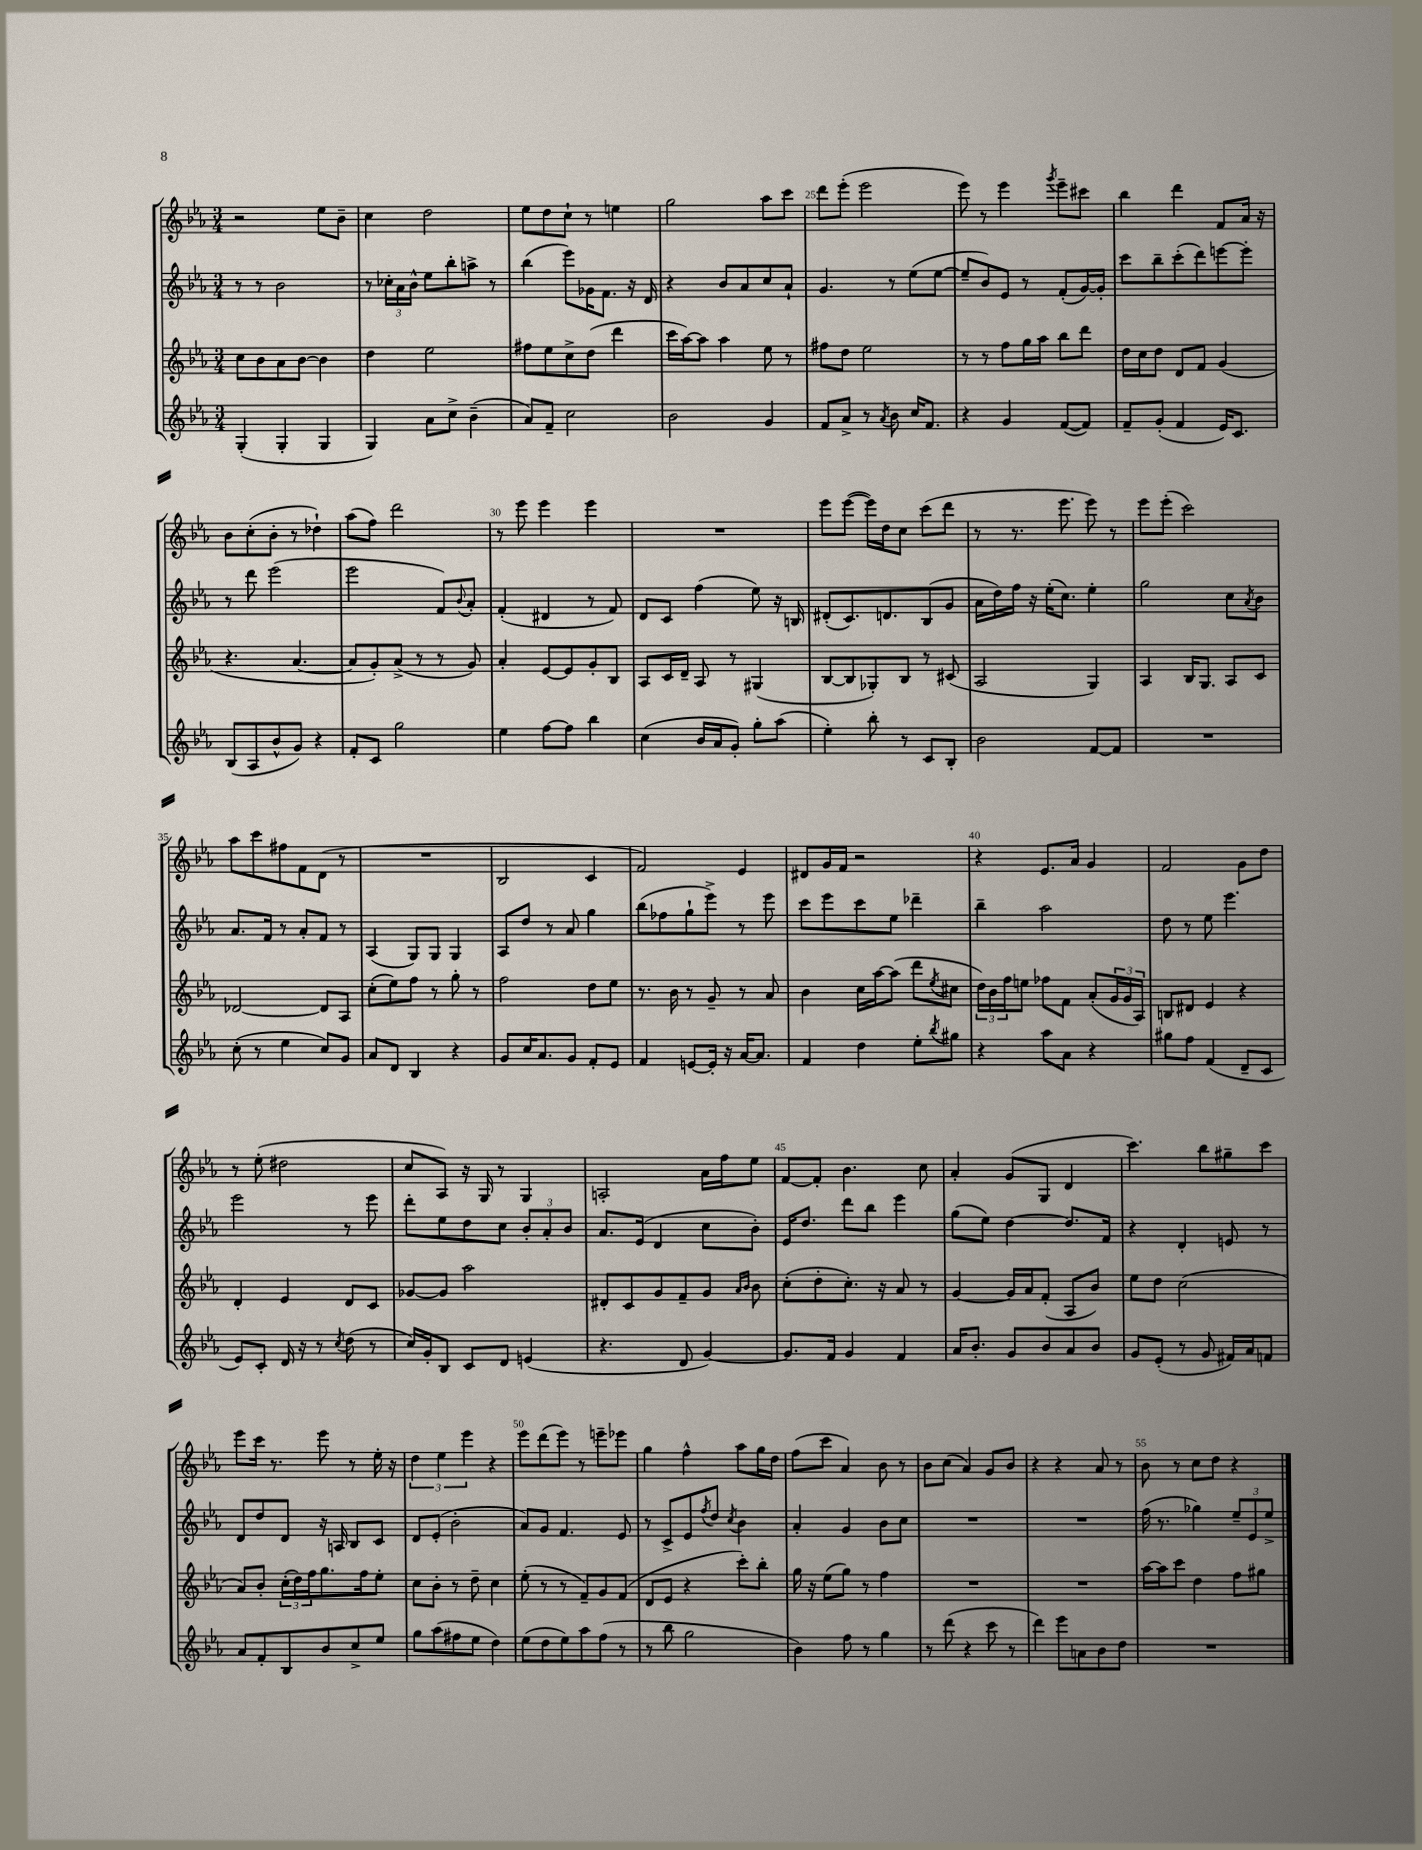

**kern	**kern	**kern	**kern
*staff4	*staff3	*staff2	*staff1
*clefG2	*clefG2	*clefG2	*clefG2
*k[b-e-a-]	*k[b-e-a-]	*k[b-e-a-]	*k[b-e-a-]
*M3/4	*M3/4	*M3/4	*M3/4
(4G'	8cc	8r	2r
.	8b-	8r	.
4G'	8a-	2b-	.
.	[8b-	.	.
4G	4b-]	.	8ee-
.	.	.	8b-~
=	=	=	=
4G)	4dd	8r	4cc
.	.	24cc-'	.
.	.	24a-	.
.	.	24b-^^	.
8a-	2ee-	8ee-	2dd
8cc^	.	8bb-'	.
(4b-~	.	8aa^	.
.	.	8r	.
=	=	=	=
8a-)	8ff#	(4bb-	8ee-
8f~	8ee-	.	8dd
2cc	8cc^	8eee-)	8cc`
.	(8dd	16g-	8r
.	.	8.f	.
.	4ddd	.	4ee
.	.	16r	.
.	.	16d	.
=	=	=	=
2b-	16ccc	4r	2gg
.	[16aa-)	.	.
.	8aa-]	.	.
.	4aa-	8b-	.
.	.	8a-	.
4g	8ee-	8cc	8aa-
.	8r	8a-`	8ccc
=	=	=	=
8f	8ff#	4.g	8ddd
8a-^	8dd	.	(8eee-'
8r	2ee-	.	2eee-
8qa-	.	.	.
8b-	.	8r	.
16cc	.	(8ee-	.
8.f	.	.	.
.	.	[8ee-	.
=	=	=	=
4r	8r	8ee-~]	8eee-)
.	8r	8b-)	8r
4g	8ff	8e-	4eee-
.	16gg	8r	.
.	16aa-	.	.
.	.	.	8qggg
([8f	8bb-	(8f'	8eee-~
8f])	8ddd	[16g)	8ccc#
.	.	16g']	.
=	=	=	=
8f~	16dd	8ccc	4bb-
.	16cc	.	.
(8g'	8dd	8bb-~	.
4f	8d	(8ccc'	4ddd
.	8f	8ddd)	.
16e-)	(4g	[8eee	8f
8.c	.	.	.
.	.	8eee']	16a-
.	.	.	16r
=	=	=	=
(8B-	4.r	8r	8b-
8A-	.	8ddd	(8cc'
8b-^^	.	(2eee-	8b-'
8g)	[4.a-	.	8r
4r	.	.	4dd-`)
=	=	=	=
8f'	8a-]	2eee-	(8aa-
8c	8g')	.	8ff)
2gg	(8a-^	.	2ddd
.	8r	.	.
.	8r	8f)	.
.	.	8qqb-	.
.	8g)	8a-'	.
=	=	=	=
4ee-	4a-'	(4f'	8r
.	.	.	8eee-
[8ff	[8e-	4d#	4eee-
8ff]	8e-]	.	.
4bb-	8g'	8r	4eee-
.	8B-	8f)	.
=	=	=	=
(4cc	8A-	8d	2.r
.	16c	8c	.
.	16d~	.	.
16b-	8A-	(4ff	.
16a-	.	.	.
8g')	8r	.	.
8gg'	(4G#	8ee-)	.
(8aa-	.	16r	.
.	.	16B	.
=	=	=	=
4ee-')	[8B-	(8d#'	8eee-
.	8B-]	8.c)	([8eee-
8bb-'	8G-')	.	16eee-])
.	.	8.d	16dd
8r	8B-	.	8cc
8c	8r	(8B-	(8ccc
8B-'	(8c#	8g	8ddd
=	=	=	=
2b-	2A-	16a-	8r
.	.	16dd)	.
.	.	16ff	8.r
.	.	16r	.
.	.	(16ee-'	.
.	.	8.cc)	8.eee-
[8f	4G)	4ee-'	8eee-)
8f]	.	.	8r
=	=	=	=
2.r	4A-	2gg	8eee-
.	.	.	(8eee-'
.	16B-	.	2ccc)
.	8.G	.	.
.	8A-	8cc	.
.	.	8qa-	.
.	8c	8b-	.
=	=	=	=
(8cc'	[2d-	8.a-	8aa-
8r	.	.	8ccc
.	.	16f	.
4ee-	.	8r	8ff#
.	.	8a-'	8f
8cc)	8d-]	8f	(8d
8g	8A-	8r	8r
=	=	=	=
8a-	(8cc'	(4A-	2.r
8d	8ee-)	.	.
4B-	8ff	8G)	.
.	8r	8G	.
4r	8gg'	4G	.
.	8r	.	.
=	=	=	=
8g	2ff	8A-	2B-
16cc	.	8dd	.
8.a-	.	.	.
.	.	8r	.
8g	.	8a-	.
8f'	8dd	4gg	4c
8e-	8ee-	.	.
=	=	=	=
4f	8.r	(8bb-	2f)
.	.	8ff-	.
.	16b-	.	.
[8e	8r	8gg`	.
16e']	8g~	8eee-^)	.
16r	.	.	.
[16a-	8r	8r	4e-
8.a-]	.	.	.
.	8a-	8eee-	.
=	=	=	=
4f	4b-	8ccc	8d#
.	.	8eee-	16g
.	.	.	16f
4dd	16cc	8ccc	2r
.	[16aa-	.	.
.	(8aa-]	8ee-	.
8ee-'	8ddd	4ddd-~	.
8qbb-	8qee-	.	.
8gg#	8cc#	.	.
=	=	=	=
4r	24dd)	4bb-~	4r
.	24b-	.	.
.	24ff	.	.
.	8ee	.	.
8aa-	8ff-	2aa-	8.e-
8a-	8f	.	.
.	.	.	16a-
4r	(8a-'	.	4g
.	24g	.	.
.	24g	.	.
.	24A-)	.	.
=	=	=	=
8gg#	8B	8dd	2f
8ff	8d#	8r	.
(4f	4e-	8ee-	.
.	.	4.eee-	.
8d~	4r	.	8g
8c	.	.	8dd
=	=	=	=
8e-)	4d'	2eee-	8r
8c'	.	.	(8ee-'
16d	4e-	.	2dd#
16r	.	.	.
8r	.	.	.
8qcc	.	.	.
(8dd	8d	8r	.
8r	8c	8eee-	.
=	=	=	=
16cc)	[8g-	8ddd'	8cc
16g'	.	.	.
8B-	8g-]	8ee-	8A-)
8c	2aa-	8dd	16r
.	.	.	16G
8d	.	8cc	8r
(4e	.	12b-'	4G
.	.	12a-'	.
.	.	12b-	.
=	=	=	=
4.r	8d#'	8.a-	2A'
.	8c	.	.
.	.	(16e-	.
.	8g	4d	.
8d	8f~	.	.
[4g)	8g	8cc	16a-
.	.	.	16ff
.	16qqa-	.	.
.	16qqb-	.	.
.	8b-	8b-')	8ee-
=	=	=	=
8.g]	(8cc'	16e-	[8f
.	.	8.dd	.
.	8dd'	.	8f']
16f	.	.	.
4g	8.cc')	8ddd	4.b-
.	.	8bb-	.
.	16r	.	.
4f	8a-	4eee-	.
.	8r	.	8cc
=	=	=	=
16a-	[4g	(8gg	4a-'
8.b-'	.	.	.
.	.	8ee-)	.
8g	16g]	[4dd	(8g
.	16a-	.	.
8b-	(8f'	.	8G
8a-	8A-	8.dd]	4d
8b-	8b-)	.	.
.	.	16f	.
=	=	=	=
8g	8ee-	4r	4.ccc)
(8e-'	8dd	.	.
8r	(2cc	4d'	.
8g	.	.	8bb-
16f#)	.	8e	8gg#~
16a-	.	.	.
8f	.	8r	8ccc
=	=	=	=
8a-	8a-)	8d	8eee-
8f'	8b-'	8dd	16ccc
.	.	.	8.r
8B-	(24cc'	8d	.
.	24dd)	.	.
.	24ff	.	.
8b-	8.gg	16r	8eee-
.	.	16A	.
8cc^	.	8B-	8r
.	16ff	.	.
8ee-	8ee-'	8c	16ee-'
.	.	.	16r
=	=	=	=
8gg	8cc	8d	6dd
(8aa-	8b-'	(8e-'	.
.	.	.	6ee-
8ff#	8r	2b-'	.
.	.	.	6eee-
8ee-	8dd~	.	.
4dd)	4cc	.	4r
=	=	=	=
(8ee-	(8ee-'	8a-)	8eee-
8dd	8r	8g	(8ddd
8ee-)	8r	4.f	8eee-)
8aa-	8f~)	.	8r
(8ff	8g	.	8eee~
8r	(8f	8e-	8eee-
=	=	=	=
8r	8d	8r	4gg
8bb-	8e-	8c^	.
2gg	4r	8e-	4ff^^
.	.	8qff	.
.	.	8dd	.
.	.	8qcc	.
.	8ccc')	4b-	8aa-
.	8bb-'	.	16gg
.	.	.	16dd
=	=	=	=
4b-)	16gg	4a-'	(8ff
.	16r	.	.
.	(8ee-	.	8ccc
8ff	8gg)	4g	4a-)
8r	8r	.	.
4gg	4ff	8b-	8b-
.	.	8cc	8r
=	=	=	=
8r	2.r	2.r	8b-
(8ddd	.	.	(8cc
4r	.	.	4a-)
8ccc	.	.	8g
8r	.	.	8b-
=	=	=	=
4ddd)	2.r	2.r	4r
8eee-	.	.	4r
8a	.	.	.
8b-	.	.	8a-
8dd	.	.	8r
=	=	=	=
2.r	[16aa-	(16ff	8b-
.	16aa-]	8.r	.
.	8ccc	.	8r
.	4dd	4gg-)	8cc
.	.	.	8dd
.	8ff	12ee-~	4r
.	.	12e-	.
.	8gg#	.	.
.	.	12ee-^	.
==	==	==	==
*-	*-	*-	*-
